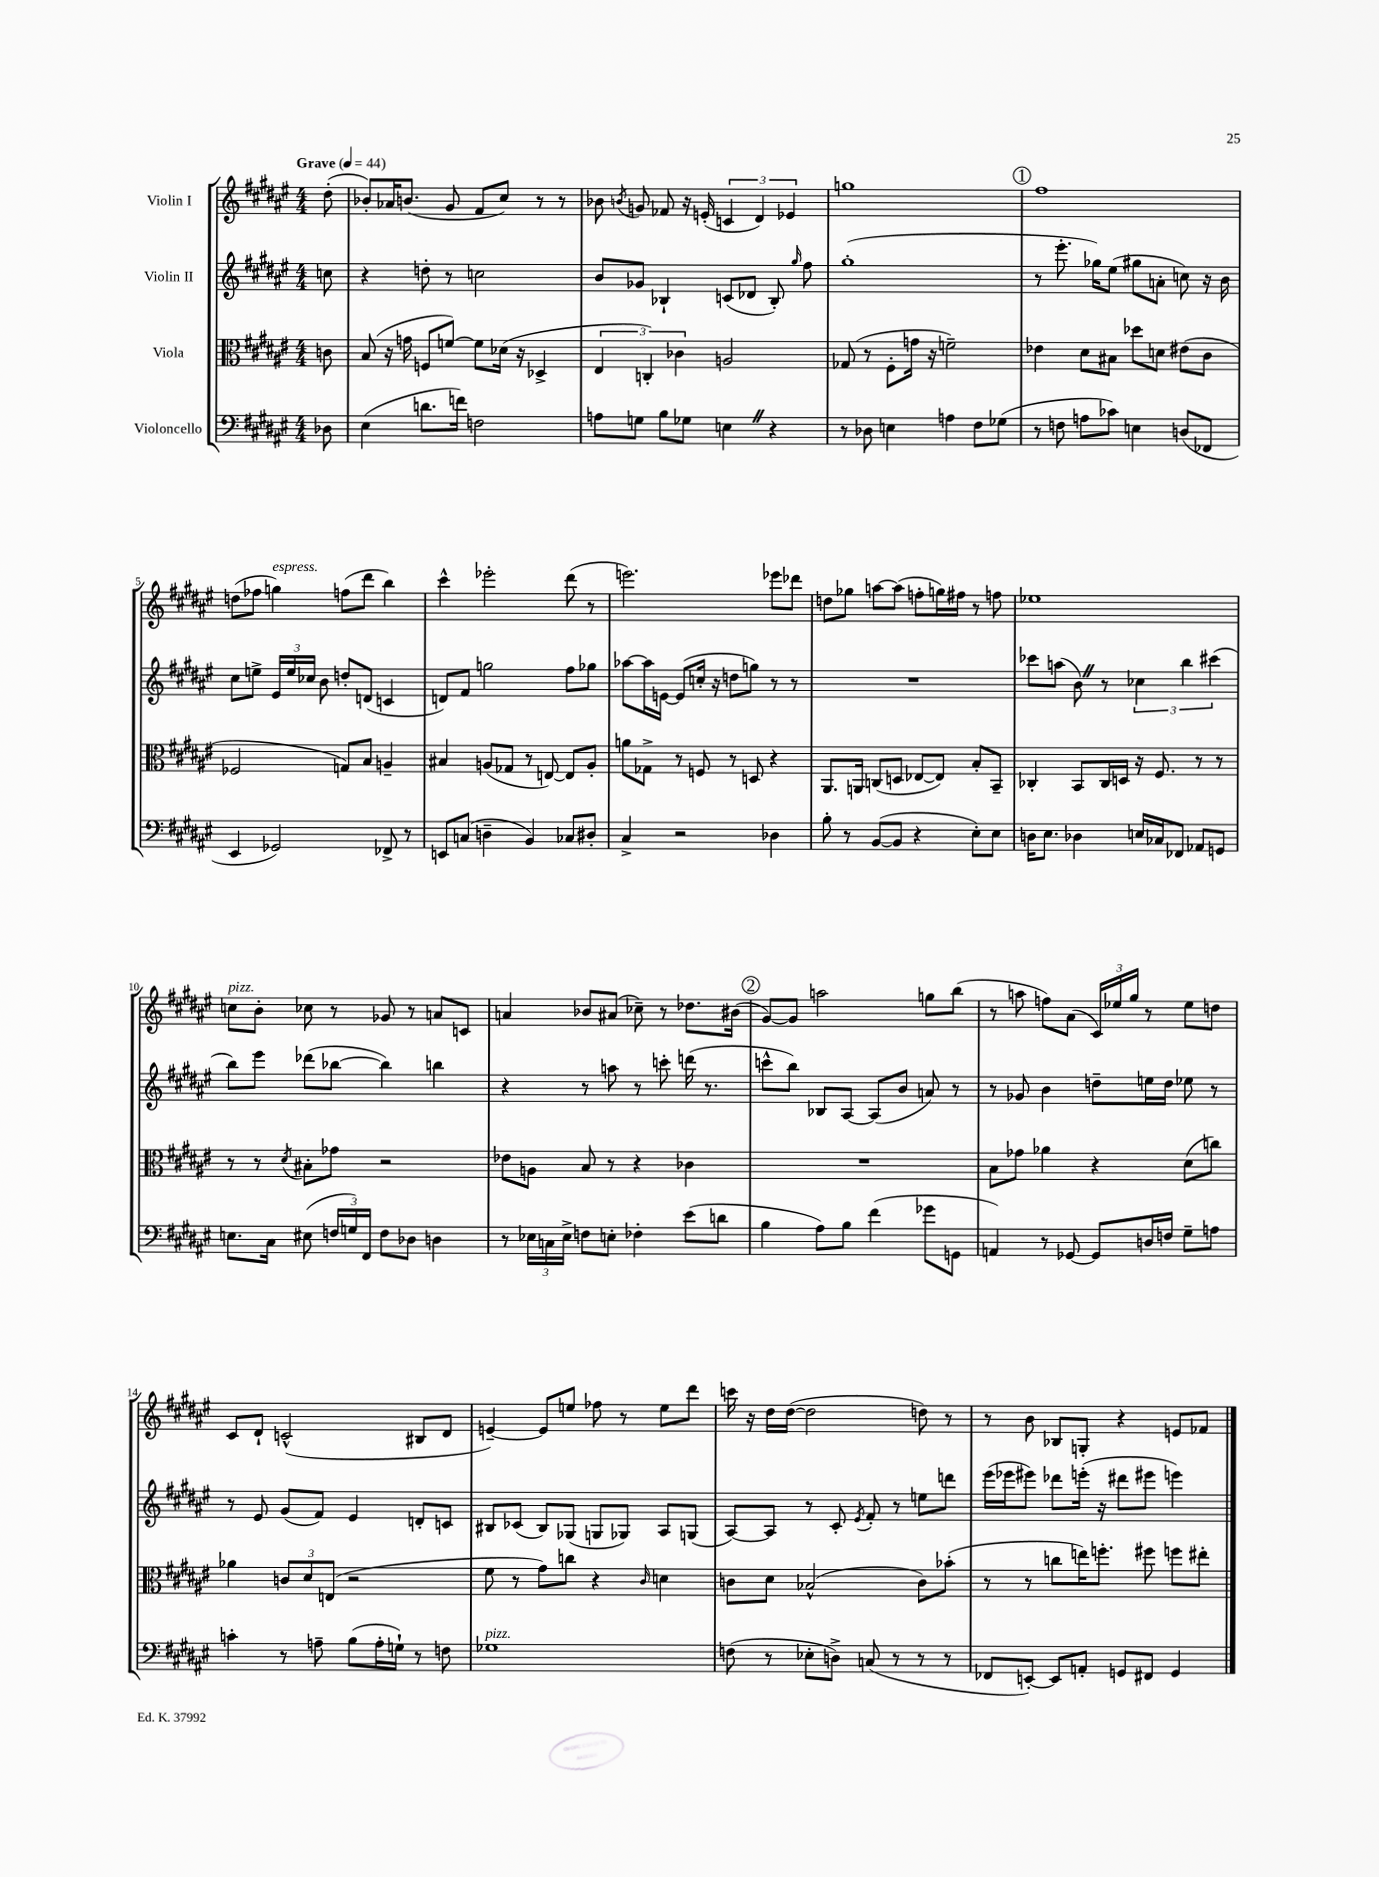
<<
\new StaffGroup <<
\new Staff = "s0" \with { instrumentName = "Violin I" } {
    \clef treble \key fis \major \numericTimeSignature \time 4/4 \partial 8 \tempo "Grave" 4 = 44
    \autoBeamOff dis''8-.( |
    bes'8[-.) aes'16 b'8.]( gis'8 fis'8[ cis''8]) r8 r8 |
    bes'8 \acciaccatura { b'8 } g'8 fes'8 r16 e'16-.( \tuplet 3/2 { c'4 dis'4) ees'4 } |
    g''1 |
    \mark \markup { \circle "1" } fis''1 |
    d''8[( fes''8] g''4^\markup { \italic "espress." }) f''8[( dis'''8] b''4) |
    cis'''4-^ ees'''2-. dis'''8( r8 |
    e'''2.) ees'''8[ des'''8] |
    d''8[ ges''8] a''8[~ a''8]( f''8[-. g''16) fis''16] r8 f''8 |
    ees''1 |
    c''8[^\markup { \italic "pizz." } b'8]-. ces''8 r8 ges'8 r8 a'8[ c'8] |
    a'4 bes'8[ ais'8]( ces''8--) r8 des''8.[ bis'16]( |
    \mark \markup { \circle "2" } gis'8[~) gis'8] a''2 g''8[ b''8]( |
    r8 a''8 f''8[) ais'8]( \tuplet 3/2 { cis'16[) ees''16 gis''16] } r8 ees''8[ d''8] |
    cis'8[ dis'8]-! c'2-^( bis8[ dis'8] |
    e'4~--) e'8[ e''8] fes''8 r8 e''8[ dis'''8] |
    c'''16 r16 dis''16[ dis''16]~( dis''2 d''8) r8 |
    r8 b'8 bes8[ g8]-. r4 e'8[ fes'8] \bar "|." |
}
\new Staff = "s1" \with { instrumentName = "Violin II" } {
    \clef treble \key fis \major \numericTimeSignature \time 4/4 \partial 8
    \autoBeamOff c''8 |
    r4 d''8-. r8 c''2 |
    b'8[ ges'8] bes4-! c'8[( des'8] bes8-.) \grace { gis''16 } fis''8 |
    gis''1-.( |
    \mark \markup { \circle "1" } r8 eis'''8.-. ges''16[) eis''8]( gis''8[ a'8]-. c''8) r16 b'16 |
    cis''8[ e''8]-> \tuplet 3/2 { eis'16[ e''16 ces''16] } b'8 d''8[-. d'8]( c'4 |
    d'8[) fis'8] g''2 fis''8[ ges''8] |
    aes''8[~ aes''16 e'16]~ e'8[( c''16]-. r16 d''8[ g''8]) r8 r8 |
    R1 |
    ces'''8[ a''8]( b'8) \once \override BreathingSign.text = \markup { \musicglyph "scripts.caesura.straight" } \breathe r8 \tuplet 3/2 { ces''4 b''4 cis'''4( } |
    b''8[) eis'''8] des'''8[( bes''8]~ bes''4) b''4 |
    r4 r8 a''8 r8 c'''8-. d'''16( r8. |
    \mark \markup { \circle "2" } c'''8[-^ b''8]) bes8[ ais8]~ ais8[( b'8] a'8) r8 |
    r8 ges'8 b'4 d''8[-- e''16 d''16] ees''8 r8 |
    r8 eis'8 gis'8[( fis'8]) eis'4 d'8[-. c'8] |
    bis8[ ces'8]( bis8[) ges8]( g8[ ges8]) ais8[ g8]( |
    ais8[~) ais8] r8 cis'8-. \acciaccatura { eis'8 } fis'8-. r8 e''8[ d'''8] |
    eis'''16[( ees'''16 eis'''8]) des'''8[ e'''16]-.( r16 dis'''8[ eis'''8] e'''4) \bar "|." |
}
\new Staff = "s2" \with { instrumentName = "Viola" } {
    \clef alto \key fis \major \numericTimeSignature \time 4/4 \partial 8
    \autoBeamOff c'8 |
    b8( r16 g'16 f8[ f'8]~) f'8[ des'16]( r16 des4-> |
    \tuplet 3/2 { eis4 c4-.) ces'4 } a2 |
    ges8( r8 fis8[-. g'16] r16 f'2--) |
    \mark \markup { \circle "1" } ees'4 dis'8[ bis8] des''8[ d'8] eis'8[( cis'8] |
    fes2 g8[) b8] a4-- |
    bis4 a8[( ges8] r8 e8~) e8[ a8]-. |
    a'8[ ges8]-> r8 f8 r8 d8 r4 |
    ais,8.[ a,16] c8[( d8] ees8[~ ees8]) b8[-. b,8]-- |
    ces4-. b,8[ ces16 d16] r16 fis8. r8 r8 |
    r8 r8 \acciaccatura { dis'8 } bis8[-. ges'8] r2 |
    ees'8[ a8] b8 r8 r4 ces'4 |
    \mark \markup { \circle "2" } R1 |
    b8[ ges'8] aes'4 r4 dis'8[( c''8]) |
    aes'4 \tuplet 3/2 { c'8[ dis'8 e8]( } r2 |
    fis'8 r8 gis'8[) c''8] r4 \grace { cis'16 } d'4 |
    c'8[ dis'8] bes2-^( c'8[) bes'8]-.( |
    r8 r8 c''8[ e''16) f''8.]-. fis''8 f''8[ eis''8]-. \bar "|." |
}
\new Staff = "s3" \with { instrumentName = "Violoncello" } {
    \clef bass \key fis \major \numericTimeSignature \time 4/4 \partial 8
    \autoBeamOff des8 |
    eis4( d'8.[ f'16]) f2 |
    a8[ g8] b8[ ges8] e4 \once \override BreathingSign.text = \markup { \musicglyph "scripts.caesura.straight" } \breathe r4 |
    r8 des8 e4 a4 fis8[ ges8]( |
    \mark \markup { \circle "1" } r8 f8 a8[ ces'8]) e4 d8[( fes,8] |
    eis,4 ges,2) fes,8-> r8 |
    e,8[ c8]( d4-- b,4) ces8[ dis8]-. |
    cis4-> r2 des4 |
    b8-. r8 b,8[~( b,8] r4 eis8[-.) eis8] |
    d16[ eis8.] des4 e16[ ces16 fes,8] aes,8[ g,8] |
    e8.[ cis16] eis8( \tuplet 3/2 { f16[ g16) fis,16] } f8[ des8] d4 |
    r8 \tuplet 3/2 { ees16[ c16 ees16]-> } f8[ e8]-. fes4-. eis'8[( d'8] |
    \mark \markup { \circle "2" } b4 ais8[) b8] fis'4( ges'8[ g,8] |
    a,4) r8 ges,8~ ges,8[ d16 f16] gis8[-- a8] |
    c'4-. r8 a8-- b8[( a16-. g16]-!) r8 f8 |
    ges1^\markup { \italic "pizz." } |
    f8( r8 ees8[-. d8]->) c8( r8 r8 r8 |
    fes,8[ e,8]~-.) e,8[ a,8]-. g,8[ fis,8] g,4 \bar "|." |
}
>>
>>
